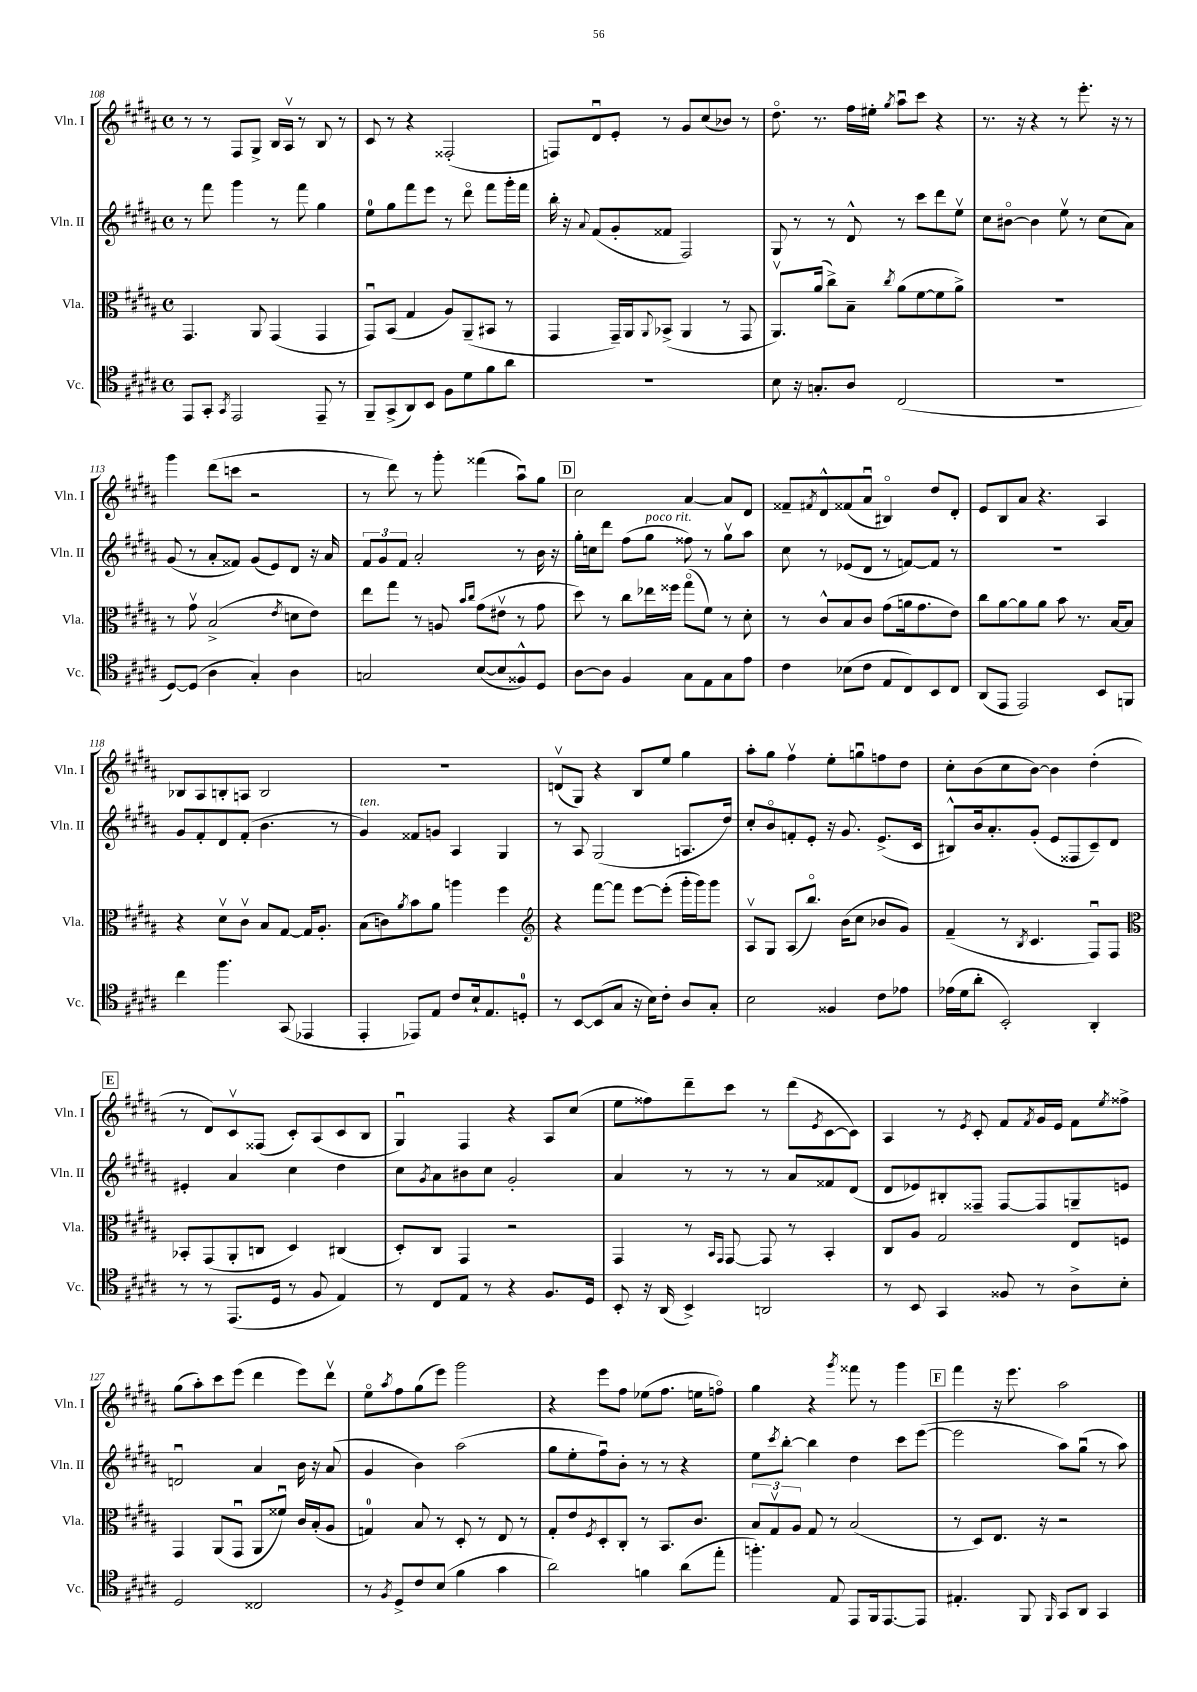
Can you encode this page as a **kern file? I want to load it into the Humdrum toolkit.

**kern	**kern	**kern	**kern
*staff4	*staff3	*staff2	*staff1
*clefC4	*clefC3	*clefG2	*clefG2
*k[f#c#g#d#a#]	*k[f#c#g#d#a#]	*k[f#c#g#d#a#]	*k[f#c#g#d#a#]
*M4/4	*M4/4	*M4/4	*M4/4
*met(c)	*met(c)	*met(c)	*met(c)
8EE/L	4.GG#/	8r	8r
8GG#'/J	.	8fff#\	8r
8qGG#/	.	.	.
2EE/	.	4ggg#\	8F#/L
.	8AA#/	.	8G#^/J
.	(4GG#/	8r	16B/LL
.	.	.	16A#v/JJ
.	.	8fff#\	8r
8EE~/	4GG#/	4gg#\	8B/
8r	.	.	8r
=	=	=	=
8FF#~/L	8GG#u/L)	8ee\L	8c#/
(8GG#^/	(8BB/J	8gg#\	8r
8AA#/)	4G#/	8fff#\	4r
8BB/J	.	8eee\J	.
8F#\L	8A#/L)	8r	(2F##'/
8d#\	(8AA#~/	8ddd#o\	.
8f#\	8BB#/J	8fff#\L	.
8a#\J	8r	16ggg#'\L	.
.	.	16fff#\JJ	.
=	=	=	=
1r	4GG#/	16bb'\	8F/L)
.	.	16r	.
.	.	8qqa#/	.
.	.	(8f#/L	8d#u/
.	16GG#~/LL)	8g#'/	8e'/J
.	16AA#/J	.	.
.	8qqAA#/	.	.
.	(8BB-^/J	8f##/J	8r
.	4AA#/	2F#/)	8g#/L
.	.	.	(8cc#/
.	8r	.	8b-/J)
.	8GG#/	.	8r
=	=	=	=
8B\	8.AA#v/L)	8G#/	8.dd#o\
16r	.	8r	.
8.G'/L	(16a#/Jk	.	8.r
.	8cc#^\L)	8r	.
8A#/J	8B~\J	8d#^^/	16ff#\LL
.	.	.	16ee#'\JJ
.	8qcc#/	.	8qgg#/
(2C#/	(8a#\L	8r	8aa#u\L
.	[8f#\	8ccc#\L	8ccc#\J
.	8f#\]	8ddd#\	4r
.	8a#^\J)	8eev\J	.
=	=	=	=
1r	1r	8cc#\L	8.r
.	.	[8b#o\J	.
.	.	.	16r
.	.	4b#\]	4r
.	.	8eev\	8r
.	.	8r	8.eee'\
.	.	(8cc#\L	.
.	.	.	16r
.	.	8a#\J)	8r
=	=	=	=
[8D#/L)	8r	(8g#/	4ggg#\
(8D#/]J	8g#v\	8r	.
4A#\	(2B^/	8a#'/L	(8ddd#\L
.	.	8f##/J)	8ccc\J
4G#'/)	.	(8g#/L	2r
.	.	8e/)	.
.	8qe/	.	.
4A#\	8d\L	8d#/J	.
.	8e\J)	16r	.
.	.	16a#/	.
=	=	=	=
2G/	8ee\L	12f#/L	8r
.	.	12g#/	.
.	8gg#\J	.	8ddd#\)
.	.	12f#/J	.
.	8r	2a#'/	8r
.	8A/	.	8ggg#'\
.	16qqb/LL	.	.
.	16qqcc#/JJ	.	.
([8B/L	(8g#\L	.	(4fff##\
8B/]	8e#v\J	.	.
8F##^^/)	8r	8r	8aa#u\L)
8D#/J	8g#\	16b\	8gg#\J
.	.	16r	.
=	=	=	=
[8A#\L	8dd#\)	16gg#'\LL	2cc#\
.	.	16cc\J	.
8A#\]J	8r	8ddd#\J	.
4F#/	8cc#\L	(8ff#\L	.
.	16ee-\L	8gg#\J	.
.	16ff##\JJ	.	.
8G#\L	(8gg#o\L	8ff##\)	[4a#/
8E\	8f#\J)	8r	.
8G#\	8r	8gg#v\L	8a#/]L
8e\J	8d#'\	8aa#\J	8d#/J
=	=	=	=
4c#\	8r	8cc#\	8f##~/L
.	.	.	8qf#/
.	8c#^^/L	8r	8d#^^/
(8B-\L	8B/	(8e-/L	(8f##/
8c#\J	8c#/J	8d#/J	8a#u/J
8E/L	(8g#\L	8r	4B#o/)
8C#/)	16a\k	[8f/L)	.
.	8.g#\	.	.
8BB/	.	8f/]J	8dd#/L
8C#/J	8e\J)	8r	8d#'/J
=	=	=	=
(8AA#/L	8cc#\L	1r	8e/L
8EE/J	[8a#\	.	8B/
2EE/)	8a#\]	.	8a#/J
.	8a#\J	.	4.r
.	8b\	.	.
.	8.r	.	.
8BB/L	.	.	4A#/
.	[16B/LK	.	.
8FF/J	8B/]J	.	.
=	=	=	=
4cc#\	4r	8g#/L	8B-/L
.	.	8f#'/	8A#/
4.ff#\	8d#v\L	8d#/	8B'/
.	8c#v\J	(8f#'/J	8A/J
.	8B/L	4.b\	2B/
(8GG#/	[8G#/J	.	.
4EE-/	16G#/]LK	.	.
.	8.A#'/J	.	.
.	.	8r	.
=	=	=	=
4EE'/	(8B\L	4g#/)	1r
.	8c\)	.	.
.	8qa#/	.	.
8EE-/L)	8b\	8f##/L	.
8E/J	8a#\J	8g/J	.
8c#/L	4aa\	4A#/	.
16B`/k	.	.	.
8.E/	.	.	.
.	4ff#\	4G#/	.
8D'/J	.	.	.
=	=	=	=
*	*clefG2	*	*
8r	4r	8r	(8dv/L
[8BB/L	.	8A#/	8G#/J)
(8BB/]	[8fff#\L	(2G#/	4r
8G#/J	8fff#\]J	.	.
16r	[8eee\L	.	8B/L
16B\LK)	.	.	.
8c#'\J	(8eee'\]J	.	8ee/J
8A#/L	16ggg#'\LL	8.A/L	4gg#\
.	16ggg#\J)	.	.
8G#'/J	8ggg#\J	.	.
.	.	16dd#/Jk)	.
=	=	=	=
2B\	8A#v/L	8cc#'/L	8aa#'\L
.	8G#/J	8bo/	8gg#\J
.	(8A#/L	8f'/	4ff#v\
.	8.bbo/J)	8e'/J	.
4F##/	.	16r	8ee'\L
.	(16b\LK	8.g#/	.
.	8cc#\J	.	8ggu\
8c#\L	8b-/L	(8.e^/L	8ff\
8e-\J	8g#/J)	.	8dd#\J
.	.	16c#/Jk	.
=	=	=	=
(16e-\LL	(4f#~/	8B#^^/L)	8cc#'\L
16d#\J	.	.	.
8a#'\J	.	16b/k	(8b\
.	.	8.a#'/	.
2BB'/)	8r	.	8cc#\
.	8qB/	.	.
.	4.c#/	(8g#'/J	[8b\J)
.	.	8e/L	4b\]
.	.	8F##/	.
4AA#'/	8F#u/L)	8c#~/)	(4dd#'\
.	8F#/J	8d#/J	.
=	=	=	=
*	*clefC3	*	*
8r	8BB-'/L	4e#'/	8r
8r	(8GG#/	.	8d#/L)
(8.EE/L	8AA#'/	4a#/	8c#v/
.	8C/J	.	(8F##/J
16D#/Jk	.	.	.
8r	4D#/)	4cc#\	8c#'/L)
8F#/	.	.	(8A#/
4E/)	(4C#/	4dd#\	8c#/
.	.	.	8B/J
=	=	=	=
8r	8D#'/L)	8cc#\L	4G#u/)
.	.	8qg#/	.
8C#/L	8C#/J	8a#\	.
8E/J	4GG#/	8b#\	4F#/
8r	.	8cc#\J	.
4r	2r	2g#'/	4r
8.F#/L	.	.	8A#/L
.	.	.	(8cc#/J
16D#/Jk	.	.	.
=	=	=	=
8BB'/	4GG#/	4a#/	8ee\L
16r	.	.	8ff##\)
(16AA#/	.	.	.
4BB^/)	8r	8r	8ddd#~\
.	16qqBB/LL	.	.
.	16qqGG#/JJ	.	.
.	[8GG#/	8r	8ccc#\J
2AA/	8GG#/]	8r	8r
.	8r	8a#/L	(8ddd#\L
.	.	.	8qe/
.	4BB'/	8f##/	[8c#\
.	.	(8d#/J	8c#\]J)
=	=	=	=
8r	8C#/L	8d#/L	4A#/
8BB/	8A#/J	8e-/)	.
4GG#/	2G#/	8B#'/	8r
.	.	.	8qe/
.	.	8F##~/J	8c#'/
8F##/	.	[8F##/L	8f#/L
.	.	.	8qf#/
8r	.	8F##/]	16g#/L
.	.	.	16e/JJ
8A#^\L	8E/L	8G~/	8f#\L
.	.	.	8qee/
8B'\J	8F/J	8e/J	8ff##^\J
=	=	=	=
2D#/	4GG#/	2du/	(8gg#\L
.	.	.	8aa#'\)
.	(8AA#/L	.	8ccc#\
.	8GG#u/J	.	(8eee\J
2C##/	8AA#/L	4a#/	4ddd#\
.	8f##u/J)	.	.
.	16c#/LL	16b\	8eee\L)
.	(16B'/J	16r	.
.	8A#/J	(8a#/	8ddd#v\J
=	=	=	=
8r	4G/)	4g#/	8eeo\L
8qF#/	.	.	8qaa#/
8D#^/L	.	.	8ff#\
8c#/	8B/	4b\)	(8gg#\
(8B/J	8r	.	8eee\J)
4f#\	8D#'/	(2aa#\	2ggg#\
.	8r	.	.
4g#\	8E/	.	.
.	8r	.	.
=	=	=	=
2a#\)	8G#'/L	8gg#\L	4r
.	8e/	8ee'\	.
.	8qF#/	.	.
.	8D#'/	8ff#u\)	8eee\L
.	8C#'/J	8b'\J	8ff#\J
4f\	8r	8r	(8ee-\L
.	8.BB/L	8r	8.ff#\J
(8a#\L	.	4r	.
.	8.c#/J	.	16ee\LK
8ee'\J	.	.	8ffo\J)
=	=	=	=
4.ff'\)	12B/L	8ee\L	4gg#\
.	12G#v/	.	.
.	.	8qccc#/	.
.	.	[8bb'\J	.
.	12A#/J	.	.
.	8G#/	4bb\]	4r
8E/	8r	.	.
.	.	.	8qggg#/
8EE/L	(2B/	4dd#\	8fff##\
16FF#/k	.	.	8r
[8.EE/	.	.	.
.	.	8ccc#\L	4ggg#\
8EE/]J	.	([8eee\J	.
=	=	=	=
4.E#'/	8r	2eee\]	4fff#\
.	8D#/L)	.	.
.	8.E/J	.	16r
.	.	.	8.eee\
8FF#/	.	.	.
.	16r	.	.
16qqFF#/	.	.	.
8GG#/L	2r	8aa#\L)	2aa#\
8AA#/J	.	(8gg#u\J	.
4GG#/	.	8r	.
.	.	8aa#\)	.
==	==	==	==
*-	*-	*-	*-
